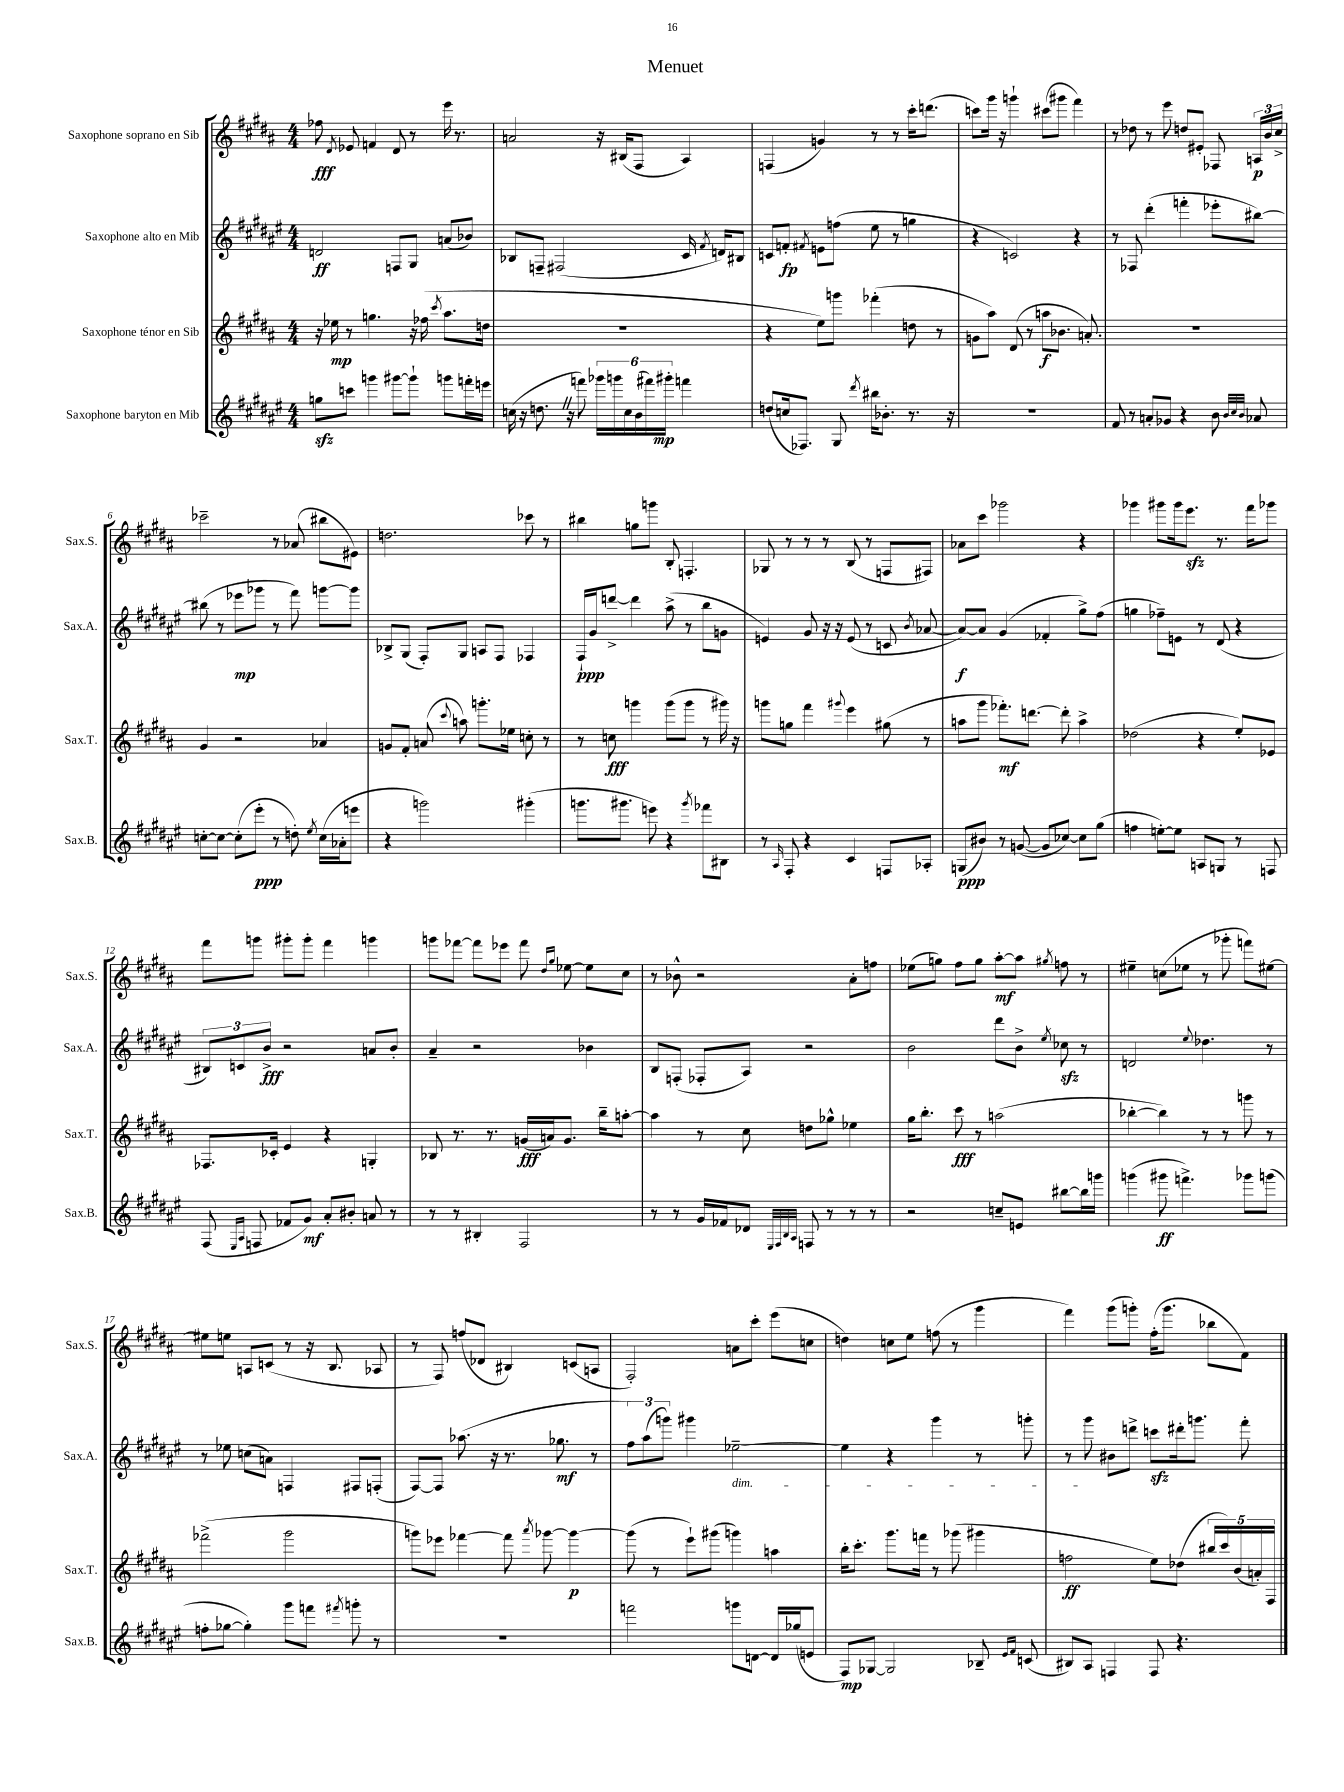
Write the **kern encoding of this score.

**kern	**dynam	**kern	**dynam	**kern	**dynam	**kern	**dynam
*part4	*part4	*part3	*part3	*part2	*part2	*part1	*part1
*staff4	*staff4	*staff3	*staff3	*staff2	*staff2	*staff1	*staff1
*I"Saxophone baryton en Mib	*	*I"Saxophone ténor en Sib	*	*I"Saxophone alto en Mib	*	*I"Saxophone soprano en Sib	*
*I'Sax.B.	*	*I'Sax.T.	*	*I'Sax.A.	*	*I'Sax.S.	*
*clefG2	*	*clefG2	*	*clefG2	*	*clefG2	*
*k[f#c#g#d#a#e#]	*	*k[f#c#g#d#a#]	*	*k[f#c#g#d#a#e#]	*	*k[f#c#g#d#a#]	*
*M4/4	*	*M4/4	*	*M4/4	*	*M4/4	*
=1	=1	=1	=1	=1	=1	=1	=1
8ggnzz\L	.	16r	.	2dn/	ff	8ff-X\	fff
.	.	16ee-X\	mp	.	.	.	.
.	.	.	.	.	.	8qd#/	.
8cccn\J	.	8r	.	.	.	8e-X/	.
4gggn\	.	4.ggn\	.	.	.	4fn/	.
[8ggg#X\L	.	.	.	8Fn/L	.	8d#/	.
8ggg#`\J]	.	16r	.	8G#/J	.	8r	.
.	.	(16ff-X\	.	.	.	.	.
.	.	8qccc#/	.	.	.	.	.
8gggn\L	.	8.aa#\L	.	(8an/L	.	16eee\	.
.	.	.	.	.	.	8.r	.
16fffn'\L	.	.	.	8b-X/J)	.	.	.
16eeen\JJ	.	16ddn\Jk	.	.	.	.	.
=2	=2	=2	=2	=2	=2	=2	=2
(16ccn\	.	1r	.	8B-X/L	.	2an/	.
16r	.	.	.	.	.	.	.
8.ddnZ\	.	.	.	8Fn~/J	.	.	.
.	.	.	.	(2F#X/	.	.	.
16r	.	.	.	.	.	.	.
8fffn\)	.	.	.	.	.	.	.
24ggg-X\LL	.	.	.	.	.	16r	.
24gggn\	.	.	.	.	.	.	.
.	.	.	.	.	.	(16B#X/KL	.
24cc\	.	.	.	.	.	.	.
(24b\	.	.	.	.	.	8F#/J	.
24fff#X\)	.	.	.	.	.	.	.
24ggg#X'\JJ	mp	.	.	.	.	.	.
4fffn\	.	.	.	16c#/	.	4A#/)	.
.	.	.	.	8qf#/	.	.	.
.	.	.	.	16dn/KL)	.	.	.
.	.	.	.	8B#X/J	.	.	.
=3	=3	=3	=3	=3	=3	=3	=3
(8ddn/L	.	4r	.	8cn/L	.	(4Fn/	.
16ccn/k	.	.	.	8fn'/J	fp	.	.
8.F-X/J)	.	.	.	.	.	.	.
.	.	.	.	8qf#X/	.	.	.
.	.	8ee\L)	.	8en\L	.	4gn/)	.
8G#/	.	8gggn\J	.	(8ffn\J	.	.	.
8qddd#/	.	.	.	.	.	.	.
16bb#X\KL	.	(4fff-X'\	.	8ee#\	.	8r	.
8.b-X'\J	.	.	.	.	.	.	.
.	.	.	.	8r	.	8r	.
8.r	.	8ddn\	.	4ggn\	.	16ccc#'\KL	.
.	.	.	.	.	.	(8.dddn\J	.
.	.	8r	.	.	.	.	.
16r	.	.	.	.	.	.	.
=4	=4	=4	=4	=4	=4	=4	=4
1r	.	8gn\L	.	4r	.	8cccn\L)	.
.	.	8aa#\J)	.	.	.	16ggg#\Jk	.
.	.	.	.	.	.	16r	.
.	.	(8d#/	.	2cn/)	.	4gggn`\	.
.	.	8r	.	.	.	.	.
.	.	8aan\L	f	.	.	(8ccc#X\L	.
.	.	8.b-X\J	.	.	.	8ggg#X\J	.
.	.	.	.	4r	.	4fff#\)	.
.	.	8.an'/)	.	.	.	.	.
=5	=5	=5	=5	=5	=5	=5	=5
8f#/	.	1r	.	8r	.	8r	.
8r	.	.	.	8F-X/	.	8dd-X\	.
8an'/L	.	.	.	(4ddd#'\	.	8r	.
8g-X/J	.	.	.	.	.	8eee\	.
4r	.	.	.	4fffn'\	.	8ddn/L	.
.	.	.	.	.	.	8e#X'/J	.
8b\	.	.	.	8eee-X'\L	.	8F-X/	.
32qqb/LLL	.	.	.	.	.	.	.
32qqcc#/	.	.	.	.	.	.	.
32qqb/JJJ	.	.	.	.	.	.	.
8a-X/	.	.	.	[8bb#X\J)	.	24An/LL	p
.	.	.	.	.	.	24b/	.
.	.	.	.	.	.	24cc#^/JJ	.
!!LO:LB:g=z
=6	=6	=6	=6	=6	=6	=6	=6
[8ccn'\L	.	4g#/	.	(8bb#X\]	.	2ccc-X~\	.
8cc\J_	.	.	.	8r	.	.	.
(8cc'\L]	.	2r	.	8eee-X\L	mp	.	.
8eee#'\J	ppp	.	.	8ggg-X\J	.	.	.
8r	.	.	.	8r	.	8r	.
8ddn'\)	.	.	.	8fff#\)	.	(8a-X/	.
8qee#/	.	.	.	.	.	.	.
(16cc\LL	.	4a-X/	.	[8gggn\L	.	8bb#X\L	.
16a-X'\J	.	.	.	.	.	.	.
8eeen\J	.	.	.	8ggg\J]	.	8e#X\J)	.
=7	=7	=7	=7	=7	=7	=7	=7
4r	.	8gn/L	.	8B-X^/L	.	2.ddn\	.
.	.	8f#'/J	.	(8G#/J	.	.	.
2gggn\)	.	(8an/	.	8F#'/L)	.	.	.
.	.	8qqccc#/	.	.	.	.	.
.	.	8aan\)	.	8G#/J	.	.	.
.	.	8.gggn'\L	.	8An/L	.	.	.
.	.	.	.	8F#/J	.	.	.
.	.	16ee-X\Jk	.	.	.	.	.
(4ggg#X'\	.	8ccn'\	.	4F-X/	.	8ccc-X\	.
.	.	8r	.	.	.	8r	.
=8	=8	=8	=8	=8	=8	=8	=8
8.gggn\L	.	8r	.	16F#`/LL	ppp	4bb#X\	.
.	.	.	.	16g#/J	.	.	.
.	.	8ccn\	fff	[8dddn^/J	.	.	.
8.ggg#X\J	.	.	.	.	.	.	.
.	.	4gggn\	.	4ddd\]	.	8ggn\L	.
8eeen\)	.	.	.	.	.	8gggn\J	.
4r	.	(8ggg\L	.	(8aa#^\	.	8B'/	.
.	.	8ggg\J	.	8r	.	4.Fn'/	.
8qggg#/	.	.	.	.	.	.	.
8fff-X\L	.	8r	.	8bb\L	.	.	.
8B#X\J	.	16ggg#X\)	.	8gn\J	.	.	.
.	.	16r	.	.	.	.	.
=9	=9	=9	=9	=9	=9	=9	=9
8r	.	8gggn\L	.	4en/)	.	8G-X/	.
16qqA#/	.	.	.	.	.	.	.
8F#'/	.	8ggn\J	.	.	.	8r	.
4r	.	4fff#\	.	8g#/	.	8r	.
.	.	.	.	16r	.	8r	.
.	.	.	.	16r	.	.	.
.	.	8qqggg#X/	.	.	.	.	.
4c#/	.	4eee\	.	(8e/	.	(8B/	.
.	.	.	.	8r	.	8r	.
8Fn/L	.	(8gg#X\	.	8cn/	.	8Fn/L	.
.	.	.	.	8qb/	.	.	.
8A-X'/J	.	8r	.	[8a-X/	.	8F#X/J)	.
=10	=10	=10	=10	=10	=10	=10	=10
(8Gn/L	ppp	8aan\L	.	8a-/L_)	f	8a-X\L	.
8b#X/J)	.	8ggg#\J	.	8a-/J]	.	8ccc#\J	.
8r	.	8.fff-X'\L)	mf	(4g#/	.	2ggg-X\	.
([8gn/	.	.	.	.	.	.	.
.	.	[8.dddn\J	.	.	.	.	.
8g/L]	.	.	.	4f-X'/	.	.	.
[8cc-X/J)	.	8ddd'\]	.	.	.	.	.
8cc-\L]	.	4aa^\	.	8gg#^\L)	.	4r	.
(8gg#\J	.	.	.	(8ff#\J	.	.	.
=11	=11	=11	=11	=11	=11	=11	=11
4ffn\	.	(2dd-X\	.	4ggn\	.	4ggg-X\	.
[8een'\L)	.	.	.	8ff-X~\L)	.	8ggg#X\L	.
8ee\J]	.	.	.	8en\J	.	16ggg#\k	.
.	.	.	.	.	.	8.eeezz\J	.
8An/L	.	4r	.	8r	.	.	.
8Gn/J	.	.	.	(8d#/	.	8.r	.
8r	.	8ee'/L)	.	4r	.	.	.
.	.	.	.	.	.	16fff#\KL	.
8Fn/	.	8e-X/J	.	.	.	8ggg-X\J	.
!!LO:LB:g=z
=12	=12	=12	=12	=12	=12	=12	=12
(8F#/	.	8.F-X/L	.	12B#X/L)	.	8fff#\L	.
.	.	.	.	12cn/	.	.	.
16qqE#/LL	.	.	.	.	.	.	.
16qqA#/JJ	.	.	.	.	.	.	.
8Fn/	.	.	.	.	.	8gggn\J	.
.	.	.	.	12b^/J	fff	.	.
.	.	16c-X'/Jk	.	.	.	.	.
8f-X/L	.	4e/	.	2r	.	8ggg#X'\L	.
8g#/J)	mf	.	.	.	.	8ggg#'\J	.
8a#'/L	.	4r	.	.	.	4fff#\	.
8b#X'/J	.	.	.	.	.	.	.
8an/	.	4Gn'/	.	8an/L	.	4gggn\	.
8r	.	.	.	8b'/J	.	.	.
=13	=13	=13	=13	=13	=13	=13	=13
8r	.	8B-X/	.	4a#~/	.	8gggn\L	.
8r	.	8.r	.	.	.	[8fff-X\J	.
4B#X'/	.	.	.	2r	.	8fff-\L]	.
.	.	8.r	.	.	.	.	.
.	.	.	.	.	.	8eee-X\J	.
2F#/	.	(16gn/LL	fff	.	.	8fff-\	.
.	.	16an/J)	.	.	.	.	.
.	.	.	.	.	.	16qqdd#/LL	.
.	.	.	.	.	.	16qqgg#/JJ	.
.	.	8.g/J	.	.	.	[8ee-X\	.
.	.	.	.	4b-X\	.	8ee-\L]	.
.	.	16bb~\KL	.	.	.	.	.
.	.	[8aan'\J	.	.	.	8cc#\J	.
=14	=14	=14	=14	=14	=14	=14	=14
8r	.	4aa\]	.	8B/L	.	8r	.
8r	.	.	.	(8Fn'/J	.	8b-X^^\	.
16g#/LL	.	8r	.	8F-X'/L	.	2r	.
16f-X/J	.	.	.	.	.	.	.
8d-X/J	.	8cc#\	.	8A#/J)	.	.	.
32qqE#/LLL	.	.	.	.	.	.	.
32qqF#/	.	.	.	.	.	.	.
32qqB/	.	.	.	.	.	.	.
32qqA#/JJJ	.	.	.	.	.	.	.
8Fn/	.	8ddn\L	.	2r	.	.	.
8r	.	8gg-X^^\J	.	.	.	.	.
8r	.	4ee-X\	.	.	.	8a#'\L	.
8r	.	.	.	.	.	8ffn\J	.
=15	=15	=15	=15	=15	=15	=15	=15
2r	.	16gg#\KL	.	2b\	.	(8ee-X\L	.
.	.	8.bb'\J	.	.	.	.	.
.	.	.	.	.	.	8ggn\J)	.
.	.	8ccc#\	fff	.	.	8ff#\L	.
.	.	8r	.	.	.	8gg\J	.
8ccn~/L	.	(2aan\	.	8ddd#\L	.	[8aa#'\L	mf
8en/J	.	.	.	8b^\J	.	8aa#\J]	.
.	.	.	.	8qee#/	.	8qgg#X/	.
[8bb#X\L	.	.	.	8cc-Xzz\	.	8ffn\	.
16bb#\L]	.	.	.	8r	.	8r	.
16gggn\JJ	.	.	.	.	.	.	.
=16	=16	=16	=16	=16	=16	=16	=16
(4gggn\	.	[4bb-X'\	.	2dn/	.	4ee#X~\	.
8ggg#X\	ff	4bb-\])	.	.	.	(8ccn\L	.
4.fffn^\)	.	.	.	.	.	8ee-X\J	.
.	.	.	.	8qqee#/	.	.	.
.	.	8r	.	4.dd-X\	.	8r	.
.	.	8r	.	.	.	8ggg-X'\	.
8ggg-X\L	.	8gggn\	.	.	.	8fffn\L)	.
(8gggn\J	.	8r	.	8r	.	[8ee#X\J	.
!!LO:LB:g=z
=17	=17	=17	=17	=17	=17	=17	=17
8ffn'\L	.	(2fff-X^\	.	8r	.	8ee#X\L]	.
[8gg-X\J	.	.	.	8ee-X\	.	8een\J	.
4gg-'\])	.	.	.	(8ccn\L	.	8An/L	.
.	.	.	.	8an\J)	.	(8cn/J	.
8ggg#\L	.	2ggg#\	.	4Fn/	.	8r	.
8fffn\J	.	.	.	.	.	16r	.
.	.	.	.	.	.	8.B/	.
8qfff#X/	.	.	.	.	.	.	.
8gggn'\	.	.	.	8F#X/L	.	.	.
8r	.	.	.	(8Fn'/J	.	8A-X/	.
=18	=18	=18	=18	=18	=18	=18	=18
1r	.	8gggn\L)	.	[8F#/L)	.	8r	.
.	.	8eee-X\J	.	8F#/J]	.	8F#/)	.
.	.	[4fff-X\	.	(8.aa-X\	.	(8ffn/L	.
.	.	.	.	.	.	8d-X/J	.
.	.	.	.	16r	.	.	.
.	.	8fff-\]	.	8.r	.	4B#X/)	.
.	.	8qaaa#/	.	.	.	.	.
.	.	[8ggg-X\	.	.	.	.	.
.	.	.	.	8.gg-X\	mf	.	.
.	.	4ggg-\_	p	.	.	(8cn/L	.
.	.	.	.	8r	.	8An/J	.
=19	=19	=19	=19	=19	=19	=19	=19
2fffn\	.	(8ggg-\]	.	12ff#\L)	.	2F#'/)	.
.	.	.	.	(12aa#\	.	.	.
.	.	8r	.	.	.	.	.
.	.	.	.	12gggn\J)	.	.	.
.	.	8eee`\L)	.	4ggg#X\	.	.	.
.	.	(8ggg#X\J	.	.	.	.	.
!	!	!	!	!LO:TX:b:i:t=dim.	!	!	!
8gggn\L	.	4gggn\)	.	[2ee-X~\	.	8an\L	.
[8dn\J	.	.	.	.	.	8ccc#'\J	.
16d/LL]	.	4aan\	.	.	.	(8eee\L	.
(16gg-X/J	.	.	.	.	.	.	.
8en/J	.	.	.	.	.	8ccn\J	.
=20	=20	=20	=20	=20	=20	=20	=20
8F#/L)	mp	16bb'\KL	.	4ee-\]	.	4ddn\)	.
.	.	8.ccc#'\J	.	.	.	.	.
[8G-X/J	.	.	.	.	.	.	.
2G-/]	.	8.ggg#\L	.	4r	.	8ccn\L	.
.	.	.	.	.	.	8ee\J	.
.	.	16fffn\Jk	.	.	.	.	.
.	.	8r	.	4ggg#\	.	(8ffn\	.
.	.	(8ggg-X\	.	.	.	8r	.
8B-X~/	.	4ggg#X\	.	8r	.	4ggg#\	.
16qqe#/LL	.	.	.	.	.	.	.
16qqf#/JJ	.	.	.	.	.	.	.
(8cn/	.	.	.	8gggn'\	.	.	.
=21	=21	=21	=21	=21	=21	=21	=21
8B#X/L)	.	2ffn\	ff	8r	.	4fff#\)	.
8A#/J	.	.	.	8ggg#\	.	.	.
4Fn/	.	.	.	8b#X\L	.	(8ggg#\L	.
.	.	.	.	8dddn^\J	.	8gggn'\J)	.
8F/	.	8ee\L)	.	8cccnzz\L	.	(16ff#'\KL	.
.	.	.	.	.	.	8.ggg\J	.
4.r	.	(8dd-X\J	.	16ddd#X'\k	.	.	.
.	.	.	.	8.gggn\J	.	.	.
.	.	20bb#X/LL	.	.	.	8bb-X\L	.
.	.	20ccc#/)	.	.	.	.	.
.	.	(20b/	.	.	.	.	.
.	.	.	.	8fff#'\	.	8f#\J)	.
.	.	20an'/)	.	.	.	.	.
.	.	20F#/JJ	.	.	.	.	.
==	==	==	==	==	==	==	==
*-	*-	*-	*-	*-	*-	*-	*-
